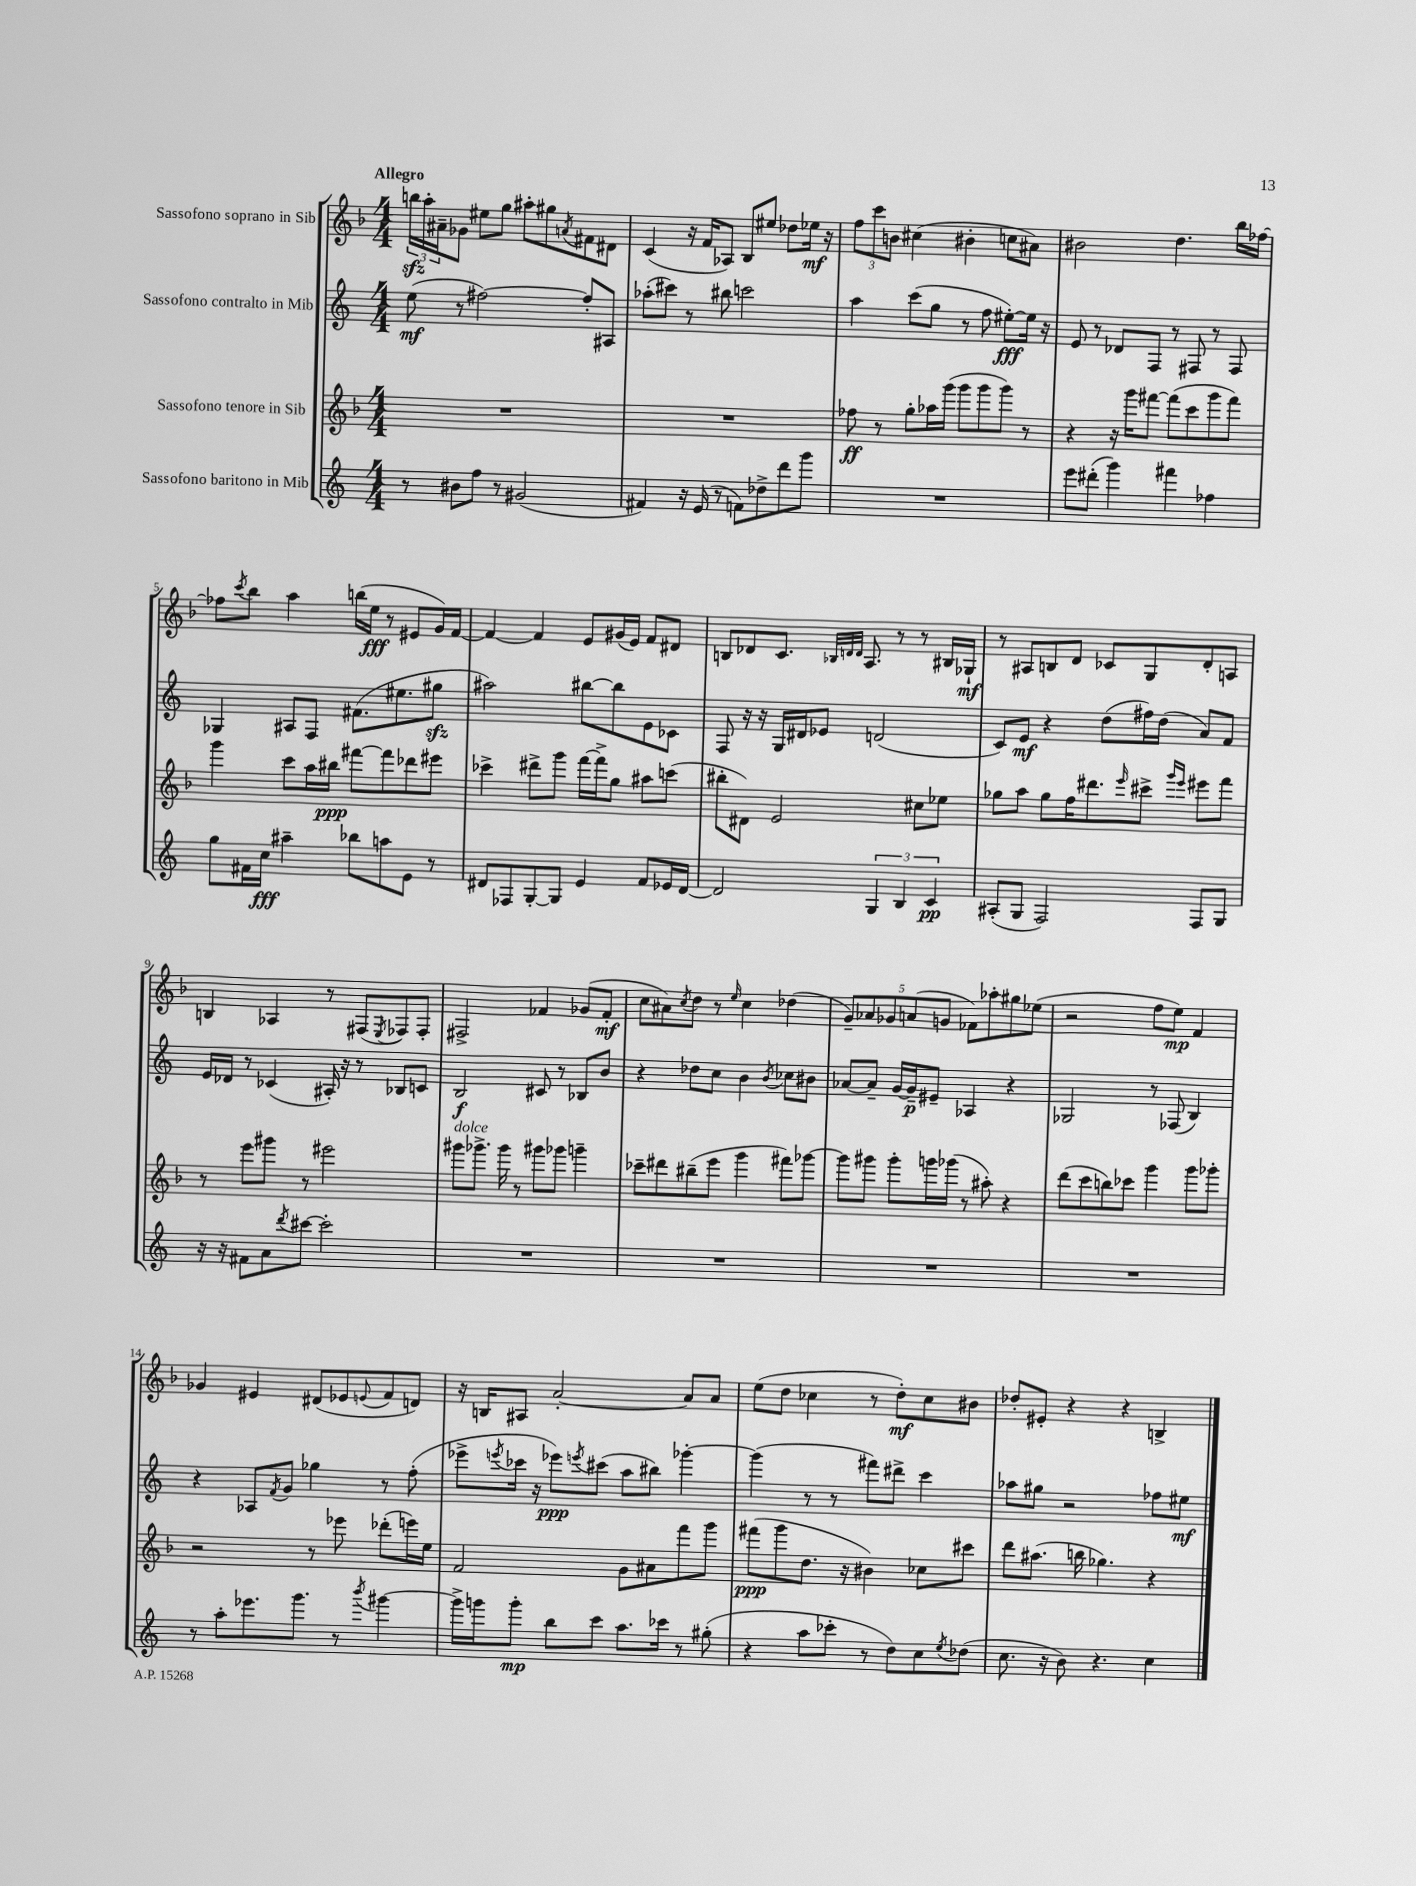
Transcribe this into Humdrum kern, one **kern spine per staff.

**kern	**kern	**kern	**kern
*staff4	*staff3	*staff2	*staff1
*clefG2	*clefG2	*clefG2	*clefG2
*k[]	*k[b-]	*k[]	*k[b-]
*M4/4	*M4/4	*M4/4	*M4/4
8r	1r	(8ee\	24bb\LL
.	.	.	24aa'\
.	.	.	24a#~\J
8b#\L	.	8r	8g-\J
8ff\J	.	[2ff#\)	8ee#\L
8r	.	.	8gg\J
(2g#/	.	.	8aa#'\L
.	.	.	8gg#\
.	.	.	8qa/
.	.	8ff#'/]L	8f#\
.	.	8A#/J	8d#\J
=	=	=	=
4f#/)	1r	(8aa-'\L	(4c/
.	.	8ccc#\J)	.
16r	.	8r	16r
(16e/	.	.	16f/LK
8r	.	8bb#\	8A-/J)
8f\L)	.	2ccc\	8B-/L
8dd-^\	.	.	8ee#/J
8ddd\	.	.	8dd-\L
8ggg\J	.	.	16ee-\Jk
.	.	.	16r
=	=	=	=
1r	8ff-\	4aa\	12ff\L
.	.	.	12ccc\
.	8r	.	.
.	.	.	12b\J
.	8gg'\L	(8ccc\L	(4cc#\
.	16aa-\L	8gg\J	.
.	(16ggg\JJ	.	.
.	8ggg\L	8r	4b#'\
.	8ggg\	8ff\	.
.	8ggg\J)	[8ee#'\L)	8cc\L
.	8r	16ee#\]Jk	8a#\J)
.	.	16r	.
=	=	=	=
8eee\L	4r	8e/	2b#\
(8ddd#'\J	.	8r	.
4ggg\)	16r	8d-/L	.
.	16ggg\LK	.	.
.	[8fff#\J	8F/J	.
4fff#\	(8fff#\]L	8r	4.dd\
.	8ccc\	8F#/	.
4ff-\	8ggg\	8r	.
.	8fff#\J)	8F#/	16bb-\LL
.	.	.	[16ff-\JJ
=	=	=	=
8gg\L	4ggg\	4G-/	8ff-\]L
.	.	.	8qccc/
16f#\L	.	.	8bb-\J
16cc\JJ	.	.	.
4aa#~\	8ccc\L	8A#/L	4aa\
.	16aa\L	8F/J	.
.	16bb#\JJ	.	.
8bb-\L	[8fff#\L	(8.f#\L	(16bb\LL
.	.	.	16ee\JJ
8aa\	8fff#\]	.	8r
.	.	8.ee#\	.
8e\J	8ddd-\	.	8e#/L
8r	8eee#\J	8gg#\J	16g/L)
.	.	.	[16f/JJ
=	=	=	=
8d#/L	4ccc-^\	2aa#\)	4f/_
8F-/	.	.	.
[8G'/	8ddd#^\L	.	4f/]
8G/]J	8ggg\J	.	.
4e/	[16fff\LL	[8bb#\L	8e/L
.	16fff^\]J	.	.
.	8gg\J	8bb#\]	(16g#/L
.	.	.	16e/JJ)
8f/L	8aa#\L	8e\	8f/L
16e-/L	(8ccc\J	8c-\J	8d#/J
[16d#/JJ	.	.	.
=	=	=	=
2d#/]	8bb#'\L	8F/	8B/L
.	8d#\J)	16r	8d-/
.	.	16r	.
.	2e/	16G/LL	8.c/J
.	.	16d#/J	.
.	.	8e-/J	.
.	.	.	32qqB-/LLL
.	.	.	32qqd/
.	.	.	32qqd/JJJ
.	.	.	8.A/
6G/	.	(2d/	.
.	.	.	8r
6B/	.	.	.
.	8cc#\L	.	8r
6c/	.	.	.
.	8ee-\J	.	16B#/LL
.	.	.	16G-`/JJ
=	=	=	=
(8A#'/L	8gg-\L	8c/L)	8r
8G/J	8aa\J	8e/J	8A#/L
2F/)	8gg-\L	4r	8B/
.	16ff\K	.	8d/J
.	8.ddd#\	.	.
.	.	(8dd\L	8c-/L
.	16qqeee/	.	.
.	8ccc#^\J	16ff#\L)	8G/
.	.	(16dd\JJ	.
.	16qqggg/LL	.	.
.	16qqeee/JJ	.	.
8F/L	8eee#\L	8a/L)	8d'/
8G/J	8fff\J	8f/J	8A/J
=	=	=	=
16r	8r	16e/LL	4B/
16r	.	16d-/JJ	.
8f#\L	8eee\L	8r	.
8a\	8ggg#\J	(4c-/	4A-/
8qddd/	.	.	.
[8ccc#\J	8r	.	.
2ccc#'\]	2eee#\	16A#'/)	8r
.	.	16r	.
.	.	8r	(8F#/L
.	.	.	8qE/
.	.	8B-/L	8F-/)
.	.	8c/J	8F-'/J
=	=	=	=
1r	8ggg#\L	2B/	2F#^/
.	8.ggg-^\J	.	.
.	16ggg-\	.	.
.	8r	.	.
.	8ggg#\L	8c#/	4f-/
.	8ggg-\J	8r	.
.	4ggg~\	8B-/L	(8g-/L
.	.	8b/J	8f-'/J
=	=	=	=
1r	8ccc-~\L	4r	8cc\L
.	8ddd#\	.	8a#\)
.	.	.	8qcc/
.	(8bb#~\	8dd-\L	8dd\J
.	8eee\J	8cc\J	8r
.	.	.	16qqee/
.	4ggg\	4b\	4cc\
.	.	8qb/	.
.	8fff#\L)	8cc-\L	(4dd-\
.	[8ggg-\J	8b#\J	.
=	=	=	=
1r	8ggg-\]L	[8a-/L	10g~/L)
.	.	.	10a-/
.	8ggg#\J	8a-~/]J	.
.	.	.	10g-/
.	8ggg#'\L	[16g/LL	.
.	.	.	(10a/
.	.	16g~/]J	.
.	16ggg\L	8e#~/J	.
.	.	.	10g/J
.	(16ggg-\JJ	.	.
.	8r	4A-/	8f-\L)
.	8aa#'\)	.	8aa-'\
.	4r	4r	8gg#\
.	.	.	(8ee-\J
=	=	=	=
1r	(8ddd\L	2G-/	2r
.	8ccc\	.	.
.	8bb\)	.	.
.	8ccc-\J	.	.
.	4ggg\	8r	8ff\L
.	.	(8F-/	8ee\J)
.	8ggg\L	4B/)	4f/
.	8ggg-'\J	.	.
=	=	=	=
8r	2r	4r	4g-/
8aa'\L	.	.	.
8.eee-\	.	8A-/L	4e#/
.	.	8qf/	.
.	.	8g/J	.
8.ggg\J	.	.	.
.	8r	4gg-\	(8d#/L
8r	8eee-\	.	8e-/
8qbbb/	.	.	8qqe/
[4ggg#\	(8ddd-'\L	8r	8f/
.	16eee\L)	(8ff'\	8d/J)
.	16ee\JJ	.	.
=	=	=	=
16ggg#^\]LL	2f/	8eee-^\L	16r
16ggg\J	.	.	16B/LK
.	.	8qeee/	.
8ggg'\J	.	16ccc-\Jk	8A#/J
.	.	16r	.
8bb\L	.	8eee-\L)	[2a'/
.	.	8qeee/	.
8ccc\J	.	(8ccc#\J	.
8.aa\L	8g\L	8aa\L	.
.	8a#\	8bb#\J)	.
16ccc-\Jk	.	.	.
8r	8fff\	[4ggg-'\	8a/]L
(8gg#'\	8ggg\J	.	8a/J
=	=	=	=
4r	(8fff#\L	(4ggg-\]	(8ee\L
.	8ggg\	.	8dd\J
8aa\L	8.dd\J	8r	4cc-\
8ccc-'\J	.	8r	.
.	16r	.	.
8r	4b#\)	8fff#\L)	8r
8dd\L)	.	8ddd#^\J	8dd'\L)
8cc\	8cc-\L	4ccc\	8cc-\
8qee/	.	.	.
(8dd-\J	8ccc#\J	.	8b#\J
=	=	=	=
8.cc\	8ddd\L	8aa-\L	8dd-'/L
.	(8.aa#\J	8gg#\J	8e#'/J
16r	.	.	.
8b\)	.	2r	4r
.	16bb\	.	.
4.r	4.gg-\)	.	.
.	.	.	4r
4cc\	4r	8ff-\L	4B^/
.	.	8ee#\J	.
==	==	==	==
*-	*-	*-	*-
